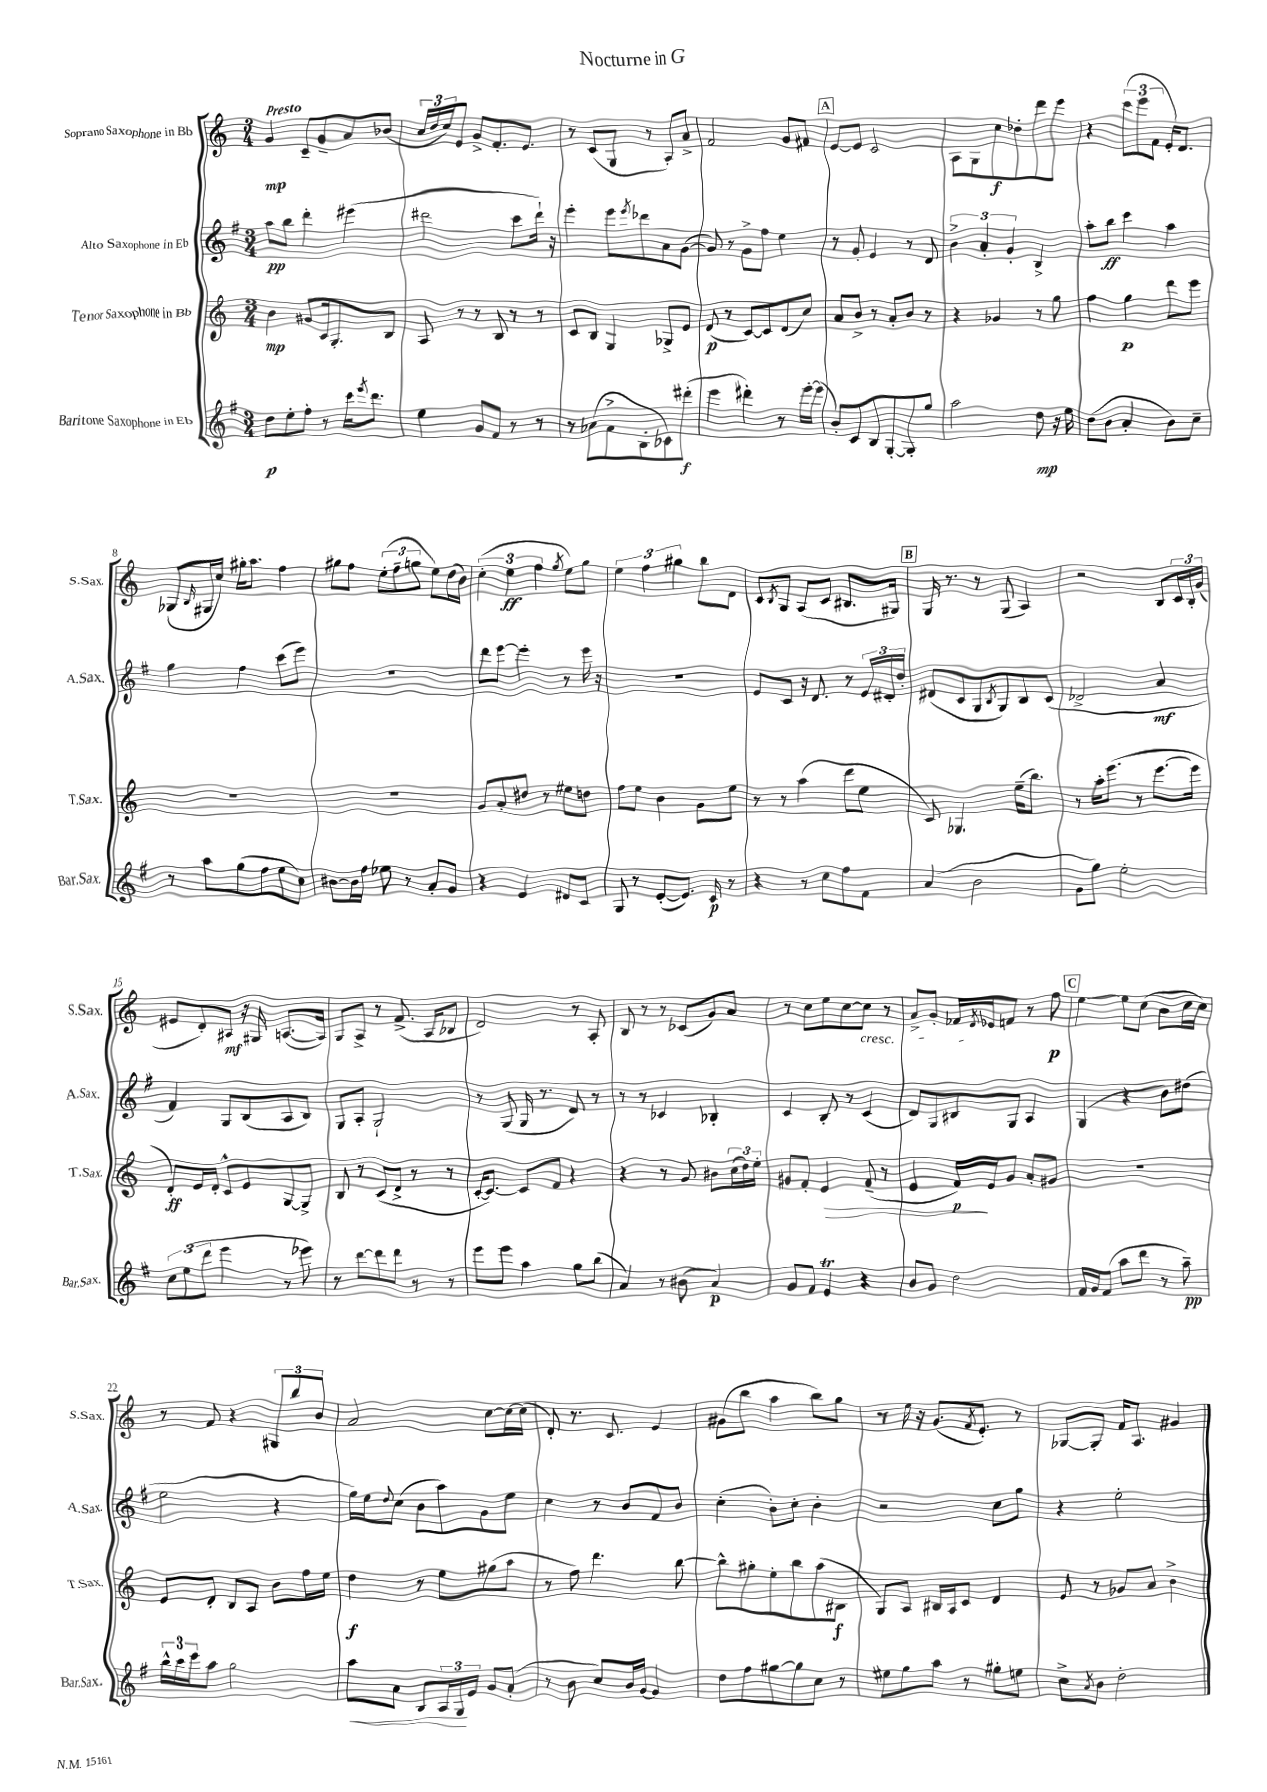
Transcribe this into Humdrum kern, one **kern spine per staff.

**kern	**kern	**kern	**kern
*staff4	*staff3	*staff2	*staff1
*clefG2	*clefG2	*clefG2	*clefG2
*k[f#]	*k[]	*k[f#]	*k[]
*M3/4	*M3/4	*M3/4	*M3/4
8dd	4b	8aa	4g
8ee'	.	8bb	.
8ff#'	8g#	4ddd'	8c~
8r	16c	.	8g~
.	8.G'	.	.
16ccc	.	(4eee#	8a
8qeee	.	.	.
8.ddd	.	.	.
.	8B	.	(8b-
=	=	=	=
4ee	8A	2ddd#	24cc
.	.	.	24dd
.	.	.	24cc)
.	8r	.	8e
8g	8r	.	8g^
8f#	8B	.	8.f'
8r	8r	8ccc	.
.	.	.	8.e
8r	8r	16ddd#`)	.
.	.	16r	.
=	=	=	=
8r	8c	4eee'	8r
(8a-	8B	.	(8c
8f#^	4G	8eee	8G
.	.	8qeee	.
8B'	.	8ddd-	8r
8c-)	8G-^	8a	8A')
(8ddd#'	8e	([8g	8a^
=	=	=	=
4eee	(8d	8g])	2f
.	8r	8r	.
4ddd#')	[8c)	8g^	.
.	8c]	8ff#	.
8r	(8d	4ee	8g
[16eee'	8cc)	.	8f#
(16eee]	.	.	.
=	=	=	=
8b')	8a	8r	[8e
8c	8b^	8g'	8e]
8B	8r	4e	2c
[8G'	8a'	.	.
8G']	8b	8r	.
8gg	8r	8d	.
=	=	=	=
2aa	4r	6b^	8A
.	.	.	8G
.	.	6a'	.
.	4g-	.	8cc
.	.	6g'	.
.	.	.	8dd-'
8dd	8r	4B^	8ddd
16r	8gg	.	8eee
16ee	.	.	.
=	=	=	=
(8dd	4ff	8aa'	4r
8b	.	8bb	.
4a'	4gg	4ccc	(12ccc
.	.	.	12eee
.	.	.	12f
8b)	8ddd	4aa	16e')
.	.	.	8.d
8cc~	8eee	.	.
=	=	=	=
8r	2.r	4gg	(8G-
.	.	.	16qqB
8aa	.	.	16G#
.	.	.	16cc)
(8gg	.	4ff#	16gg#'
.	.	.	8.aa
8ff#	.	.	.
8ee	.	(8ccc	4ff
8cc)	.	8eee)	.
=	=	=	=
[8b#	2.r	2.r	8gg#
16b#]	.	.	8ff
16ff#	.	.	.
8ee-	.	.	(12ee'
.	.	.	12ff~
8r	.	.	.
.	.	.	12gg
8a'	.	.	8ee)
8g	.	.	(16dd
.	.	.	16b)
=	=	=	=
4r	8g	8ddd	(6cc'
.	8a'	[8eee	.
.	.	.	6ee
4e	8dd#	4eee']	.
.	.	.	6ff
.	8r	.	.
.	.	.	8qgg
8d#	8ee#	8r	8ee)
8c	8dd	16eee	8gg
.	.	16r	.
=	=	=	=
8G	8ff	2.r	6ee
8r	8ee	.	.
.	.	.	6ff
([8e'	4b	.	.
.	.	.	6gg#
8.e])	.	.	.
.	8g	.	8bb
16c	.	.	.
8r	8ee	.	8d
=	=	=	=
4r	8r	8e	8c
.	.	.	8qB
.	8r	8c	8G
8r	(4aa	16r	(8A
.	.	8.d	.
8cc	.	.	8c
8ff#	8ddd	8r	8.B#
8f#	8ee	24e	.
.	.	24d#'	.
.	.	.	16G#)
.	.	24dd'	.
=	=	=	=
(4a	8c)	(8d#	16G
.	.	.	8.r
.	4.G-	8c	.
2b	.	8G	8r
.	.	8qB	.
.	.	8G)	(8G
.	(16ee~	8B	4A)
.	8.bb)	.	.
.	.	(8c	.
=	=	=	=
8g	8r	2d-^	2r
8gg)	16aa'	.	.
.	(8.eee	.	.
2ee'	.	.	.
.	8r	.	.
.	[8.eee	4a	8B
.	.	.	24c
.	.	.	24B'
.	16eee]	.	.
.	.	.	(24g
=	=	=	=
12cc	8d')	4f#)	8e#
(12ee	.	.	.
.	16e	.	8d')
12ddd	.	.	.
.	16d'	.	.
4eee	8c^^	8G	8A#
.	8e	(8B	16r
.	.	.	16G#
8r	[8G	8A	([8.A
8eee-)	8G^]	8B)	.
.	.	.	16A])
=	=	=	=
8r	8B	8G	8G
[8ddd	8r	8A'	8A^
8ddd]	(8c	2G`	8r
8ddd	8d^	.	(8.f^
8r	8r	.	.
.	.	.	16A
8r	8r	.	8B-
=	=	=	=
8eee	[16c'	8r	2d)
.	8.c_)	.	.
8eee	.	(8G	.
4aa	8c]	16G	.
.	.	8.r	.
.	8f	.	.
8gg	4r	8d)	8r
(8bb	.	8r	8A'
=	=	=	=
4a)	4r	8r	8B
.	.	8r	8r
8r	8r	4c-	8r
(8b#	8g	.	(8c-
4a)	8b#	4B-'	8g)
.	(24cc	.	8a
.	24dd)	.	.
.	24ee'	.	.
=	=	=	=
8g	8g#	4c	8r
8f#	8f'	.	8cc
4e	4e	8B'	8ee
.	.	8r	[8cc
4r	(8f~	(4c	8cc]
.	8r	.	8r
=	=	=	=
8b	4e	8d)	8a^
8g	.	8G	8g'
2dd	16f)	8B#	16f-
.	.	.	8qd
.	16e	.	16e-
.	8g	8G	8f
.	8a'	4A	8r
.	8g#	.	8ff
=	=	=	=
16f#	2.r	(4G	[4ee
16g	.	.	.
(8f#	.	.	.
8aa	.	4r	8ee]
8ddd	.	.	(8cc
8r	.	8b)	8b
8aa~)	.	(8dd#	16cc
.	.	.	16cc)
=	=	=	=
24bb^^	8e	2ee	8r
24ccc	.	.	.
24eee	.	.	.
8aa	8d'	.	8f
2gg	8B	.	4r
.	8A	.	.
.	8b	4r	12G#
.	.	.	12bb
.	16ff	.	.
.	.	.	12b
.	16ee	.	.
=	=	=	=
8aa	4dd	16gg)	2a
.	.	16ee	.
.	.	8qqdd	.
8a	.	(8cc	.
8B	8r	8b	.
24A	8ee	8aa)	.
24G	.	.	.
24e	.	.	.
8g	(8gg#	8g	[8cc
(8a'	8aa	8ee	16cc_
.	.	.	(16cc]
=	=	=	=
8r	8r	4cc	8d')
8b	8ff)	.	8.r
8cc)	4.ddd	8r	.
.	.	.	8.c
16b	.	8b	.
[16g	.	.	.
4g]	.	8f#	4e
.	[8bb	8b	.
=	=	=	=
8dd	8bb^^]	(4cc'	(8g#
8ff#	8gg#'	.	8bb
[8gg#	8ee'	8b')	4aa
8gg#]	8bb	8cc'	.
8cc	(8aa	4b'	8bb)
8r	8B#	.	8gg
=	=	=	=
8ee#	8G)	2r	8r
8gg	8A	.	16ee
.	.	.	16r
8aa	16B#	.	(8.g
.	16A	.	.
8r	8c	.	.
.	.	.	8qf
.	.	.	8.e')
8gg#'	4d	8cc	.
8ee	.	8gg	8r
=	=	=	=
8cc^	8e	4r	[8G-
8qa	.	.	.
8b	8r	.	8G-']
2dd'	8g-	2ee'	16f
.	.	.	8.A
.	8a	.	.
.	4b^	.	4g#
==	==	==	==
*-	*-	*-	*-
